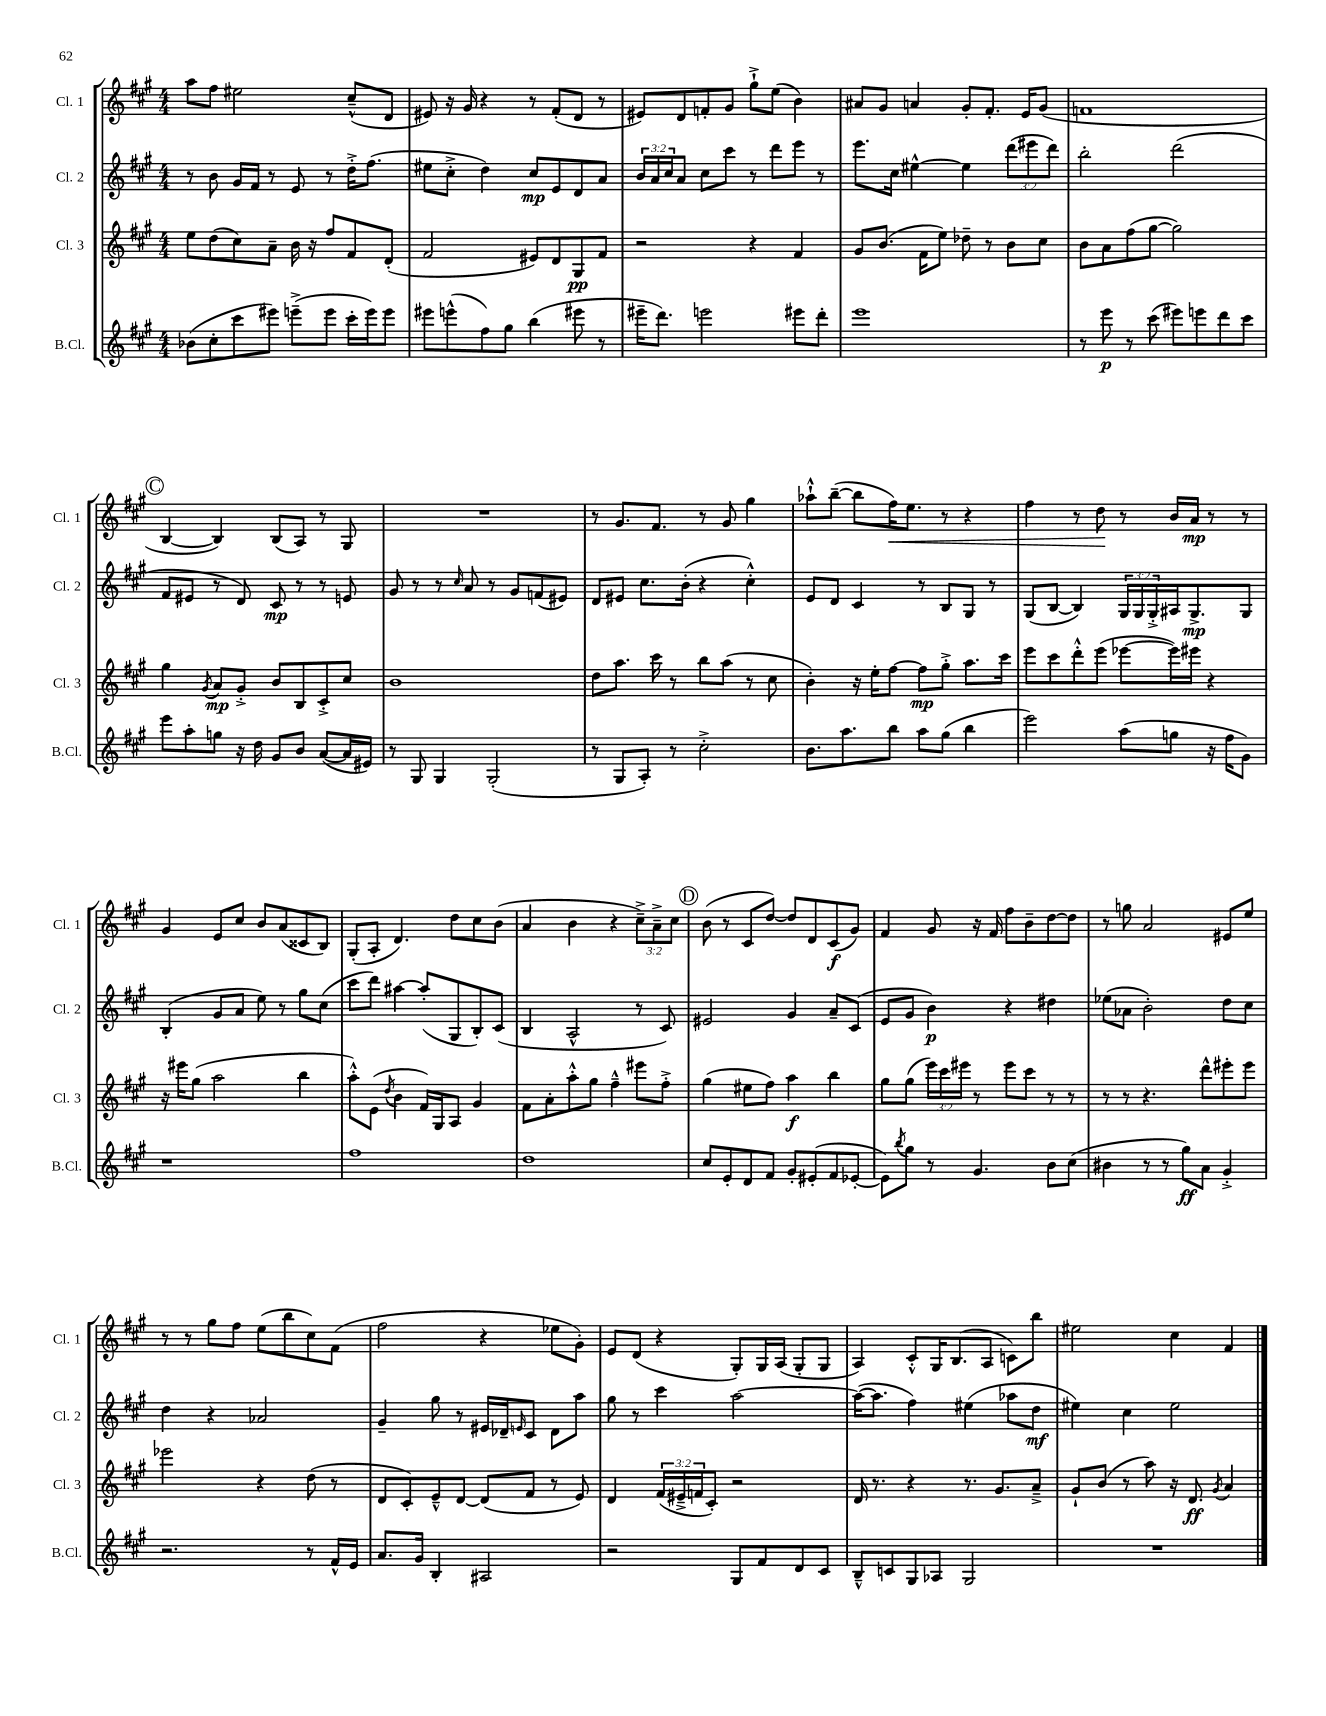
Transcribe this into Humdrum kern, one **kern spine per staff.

**kern	**kern	**kern	**kern
*staff4	*staff3	*staff2	*staff1
*clefG2	*clefG2	*clefG2	*clefG2
*k[f#c#g#]	*k[f#c#g#]	*k[f#c#g#]	*k[f#c#g#]
*M4/4	*M4/4	*M4/4	*M4/4
(8b-	8ee	8r	8aa
8cc#'	(8dd	8b	8ff#
8ccc#	8cc#)	16g#	2ee#
.	.	16f#	.
8eee#)	8a~	8r	.
(8eee~^	16b	8e	.
.	16r	.	.
8eee	8ff#	8r	.
16ccc#'	8f#	16dd'^	(8cc#~^^
16eee)	.	(8.ff#	.
8eee	(8d'	.	8d
=	=	=	=
8eee#	2f#	8ee#	8e#)
(8eee^^	.	8cc#'^	16r
.	.	.	16g#
8ff#)	.	4dd)	4r
8gg#	.	.	.
(4bb	8e#)	8cc#	8r
.	8d	8e	(8f#'
8eee#	8G#	8d	8d
8r	8f#	8a	8r
=	=	=	=
16eee#~	2r	24b	8e#)
.	.	24a	.
8.ddd)	.	.	.
.	.	24cc#	.
.	.	8a	8d
2eee	.	8cc#	8f'
.	.	8ccc#	8g#
.	4r	8r	8gg#`^
.	.	8ddd	(8ee
8eee#	4f#	8eee	4b)
8ddd'	.	8r	.
=	=	=	=
1eee	8g#	8.eee	8a#
.	(8.b	.	8g#
.	.	16cc#	.
.	.	[4ee#^^	4a
.	16f#	.	.
.	8ee)	.	.
.	8dd-~	4ee#]	8g#'
.	8r	.	8.f#'
.	8b	(12ddd	.
.	.	.	16e
.	.	12eee#	.
.	8cc#	.	(8g#
.	.	12ddd)	.
=	=	=	=
8r	8b	2bb'	1f
8eee	8a	.	.
8r	(8ff#	.	.
(8ccc#	[8gg#	.	.
8eee#)	2gg#])	(2ddd	.
8eee	.	.	.
8ddd	.	.	.
8ccc#	.	.	.
=	=	=	=
8eee	4gg#	8f#	[4B
8aa'	.	8e#	.
.	8qg#	.	.
8gg	8a	8r	4B])
16r	8g#'^	8d)	.
16dd	.	.	.
8g#	8b	8c#	(8B
8b	8B	8r	8A)
([8a	8c#'^	8r	8r
16a]	8cc#	8e	8G#
16e#)	.	.	.
=	=	=	=
8r	1b	8g#	1r
8G#	.	8r	.
4G#	.	8r	.
.	.	16qqcc#	.
.	.	8a	.
(2G#'	.	8r	.
.	.	8g#	.
.	.	(8f	.
.	.	8e#)	.
=	=	=	=
8r	8dd	8d	8r
8G#	8.aa	8e#	8.g#
8A')	.	8.cc#	.
.	16ccc#	.	8.f#
8r	8r	.	.
.	.	(16b'	.
2cc#'^	8bb	4r	8r
.	(8aa	.	8g#
.	8r	4cc#'^^)	4gg#
.	8cc#	.	.
=	=	=	=
8.b	4b')	8e	8aa-`^^
.	.	8d	([8bb~
8.aa	.	.	.
.	16r	4c#	8bb]
.	16ee'	.	.
8bb	[8ff#	.	16ff#)
.	.	.	8.ee
8aa	8ff#]	8r	.
(8gg#	8gg#'^	8B	8r
4bb	8.aa	8G#	4r
.	.	8r	.
.	16ccc#	.	.
=	=	=	=
2eee)	8eee	(8G#	4ff#
.	8ccc#	[8B	.
.	8ddd'^^	4B])	8r
.	(8eee	.	8dd
(8aa	[8eee-	24G#	8r
.	.	24G#	.
.	.	24G#'^	.
8gg	16eee-])	16A#	16b
.	16eee#	8.G#^	16a
16r	4r	.	8r
16ff#	.	.	.
8g#)	.	8G#	8r
=	=	=	=
1r	16r	(4B'	4g#
.	16eee#	.	.
.	(8gg#	.	.
.	2aa	8g#	8e
.	.	8a	8cc#
.	.	8ee)	8b
.	.	8r	(8a
.	4bb	8gg#	8c##
.	.	(8cc#	8B)
=	=	=	=
1ff#	8aa'^^)	8ccc#	(8G#'
.	(8e	8ddd)	8A'
.	8qdd	.	.
.	4b	[4aa#	4.d)
.	16f#)	(8aa#']	.
.	16G#	.	.
.	8A	8G#	8dd
.	4g#	8B')	8cc#
.	.	(8c#	(8b
=	=	=	=
1dd	8f#	4B	4a
.	8a'	.	.
.	8aa'^^	2A^^	4b
.	8gg#	.	.
.	4ff#~^^	.	4r
.	8eee#	8r	12cc#~^)
.	.	.	12a~^
.	8ff#'^	8c#)	.
.	.	.	12cc#
=	=	=	=
8cc#	(4gg#	2e#	(8b
8e'	.	.	8r
8d	8ee#	.	8c#
8f#	8ff#)	.	[8dd)
8g#'	4aa	4g#	8dd]
(8e#'	.	.	8d
8f#	4bb	8a~	(8c#
[8e-'	.	(8c#	8g#)
=	=	=	=
8e-])	8gg#	8e	4f#
8qbb	.	.	.
8gg#	(8gg#	8g#	.
8r	24eee)	4b)	8g#
.	24ccc#	.	.
.	24eee#	.	.
4.g#	8r	.	16r
.	.	.	16f#
.	8eee#	4r	8ff#
.	8ccc#	.	8b~
8b	8r	4dd#	[8dd
(8cc#	8r	.	8dd]
=	=	=	=
4b#	8r	(8ee-	8r
.	8r	8a-	8gg
8r	4.r	2b')	2a
8r	.	.	.
8gg#)	.	.	.
8a	8ddd^^	.	.
4g#'^	8eee#'	8dd	8e#
.	8eee#	8cc#	8ee
=	=	=	=
2.r	2eee-	4dd	8r
.	.	.	8r
.	.	4r	8gg#
.	.	.	8ff#
.	4r	2a-	(8ee
.	.	.	8bb
8r	(8dd	.	8cc#)
16f#^^	8r	.	(8f#
16e	.	.	.
=	=	=	=
8.a	8d	4g#~	2ff#
.	8c#')	.	.
16g#	.	.	.
4B'	8e~^^	8gg#	.
.	[8d	8r	.
2A#	(8d]	16e#	4r
.	.	16d-~	.
.	.	16qqe	.
.	8f#	8c#	.
.	8r	8d-	8ee-
.	8e)	8aa	8g#')
=	=	=	=
2r	4d	8gg#	8e
.	.	8r	(8d
.	(24f#	4ccc#	4r
.	24e#~^	.	.
.	24f	.	.
.	8c#')	.	.
8G#	2r	[2aa	8G#')
8f#	.	.	16G#
.	.	.	(16A
8d	.	.	8G#'
8c#	.	.	8G#
=	=	=	=
8B~^^	16d	(16aa_	4A)
.	8.r	8.aa]	.
8c	.	.	.
8G#	4r	4ff#)	8c#'^^
8A-	.	.	16G#
.	.	.	(8.B
2G#	8.r	(4ee#	.
.	.	.	8A
.	8.g#	.	.
.	.	8aa-	8c)
.	8a~^	8dd	8bb
=	=	=	=
1r	8g#`	4ee#)	2ee#
.	(8b	.	.
.	8r	4cc#	.
.	8aa)	.	.
.	16r	2ee#	4cc#
.	8.d	.	.
.	8qg#	.	.
.	4a	.	4f#
==	==	==	==
*-	*-	*-	*-
